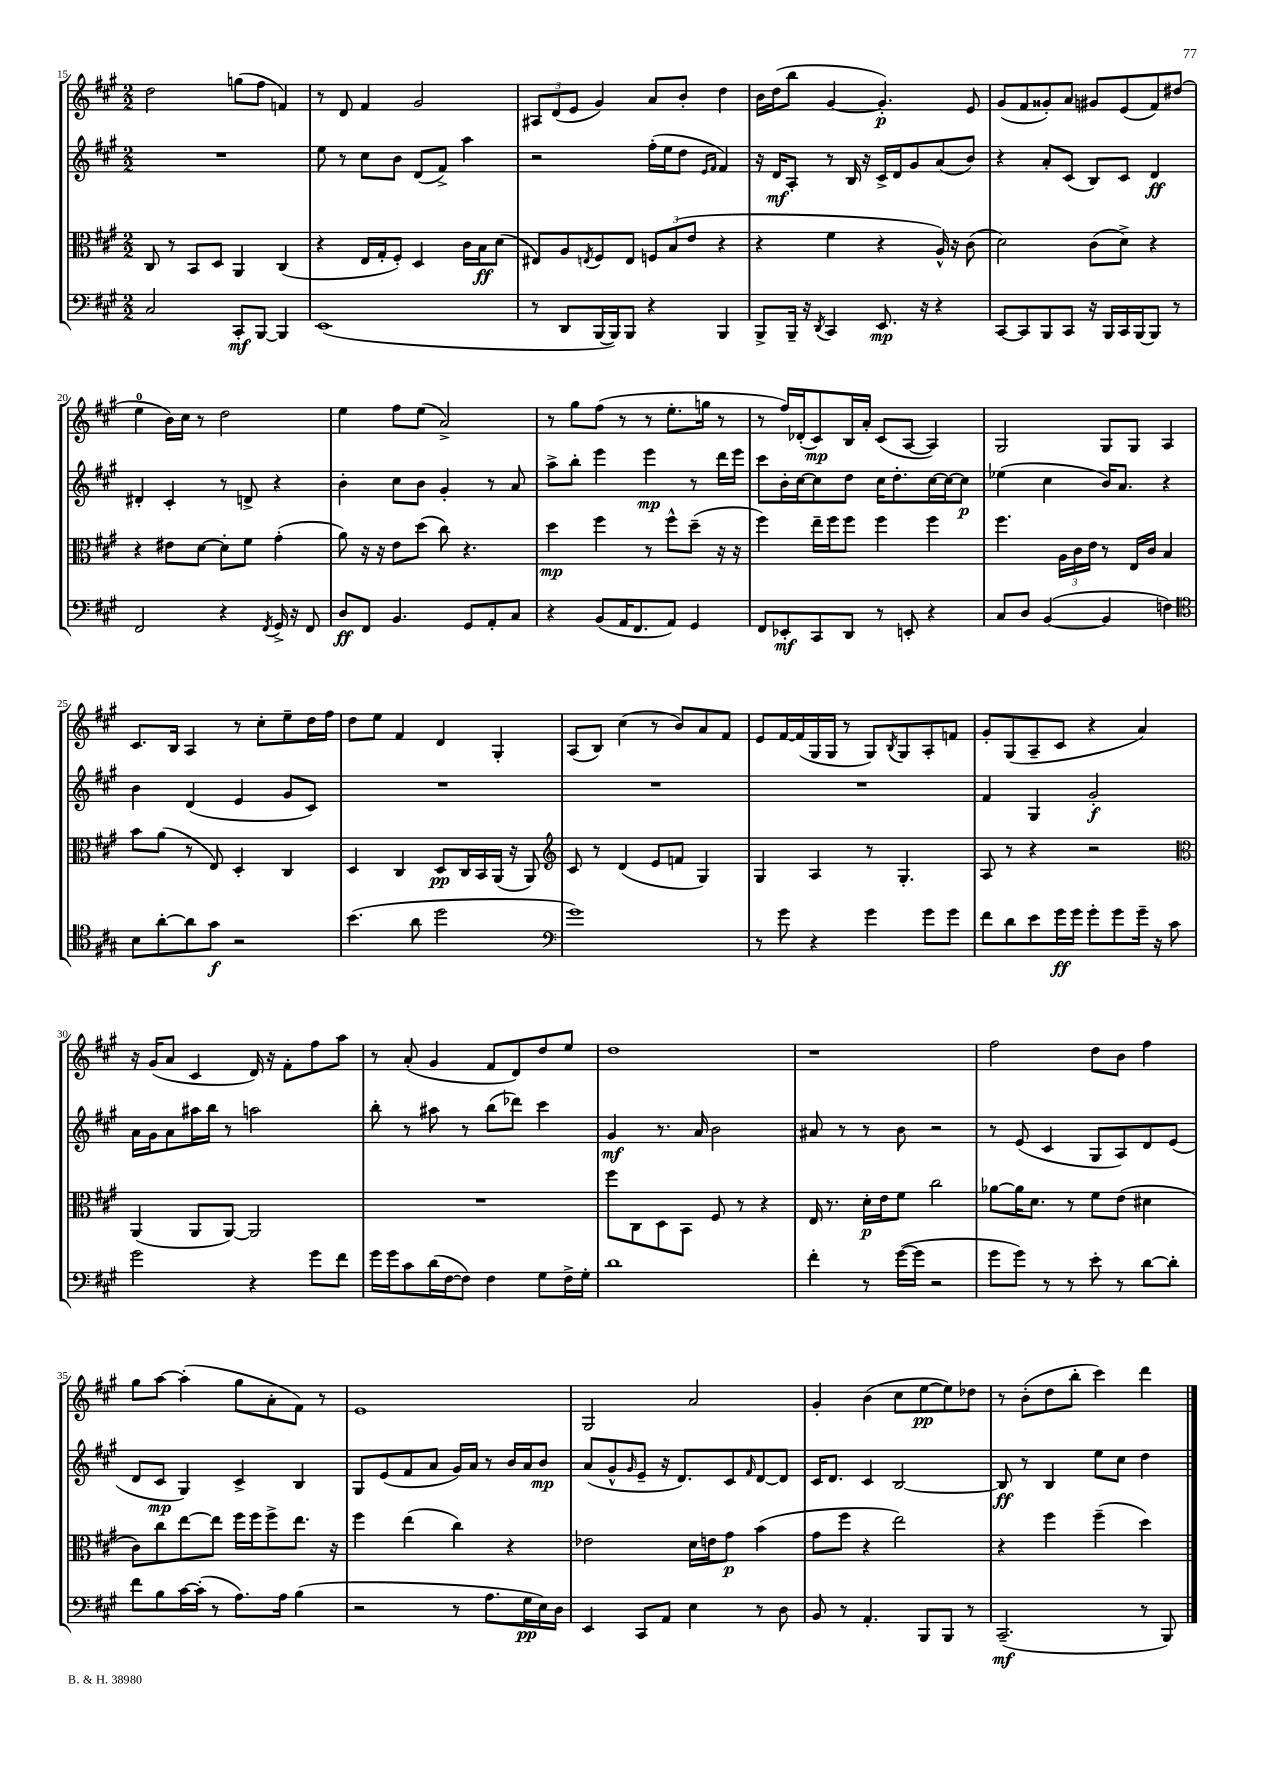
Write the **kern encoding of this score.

**kern	**dynam	**kern	**dynam	**kern	**dynam	**kern	**dynam
*part4	*part4	*part3	*part3	*part2	*part2	*part1	*part1
*staff4	*staff4	*staff3	*staff3	*staff2	*staff2	*staff1	*staff1
*clefF4	*	*clefC3	*	*clefG2	*	*clefG2	*
*k[f#c#g#]	*	*k[f#c#g#]	*	*k[f#c#g#]	*	*k[f#c#g#]	*
*M2/2	*	*M2/2	*	*M2/2	*	*M2/2	*
=15	=15	=15	=15	=15	=15	=15	=15
2C#/	.	8C#/	.	1r	.	2dd\	.
.	.	8r	.	.	.	.	.
.	.	8BB/L	.	.	.	.	.
.	.	8D/J	.	.	.	.	.
8CC#'/L	mf	4AA/	.	.	.	(8ggn\L	.
[8BBB/J	.	.	.	.	.	8ff#\J	.
4BBB/]	.	(4C#/	.	.	.	4fn/)	.
=16	=16	=16	=16	=16	=16	=16	=16
(1EE	.	4r	.	8ee\	.	8r	.
.	.	.	.	8r	.	8d/	.
.	.	16E/LL	.	8cc#\L	.	4f#/	.
.	.	16G#'/J	.	.	.	.	.
.	.	8F#'/J)	.	8b\J	.	.	.
.	.	4D/	.	(8d/L	.	2g#/	.
.	.	.	.	8f#^/J)	.	.	.
.	.	16c#\LL	.	4aa\	.	.	.
.	.	16B\J	ff	.	.	.	.
.	.	(8d\J	.	.	.	.	.
=17	=17	=17	=17	=17	=17	=17	=17
8r	.	8E#X/L)	.	2r	.	12A#X/L	.
.	.	.	.	.	.	(12d/	.
8DD/L	.	8A/	.	.	.	.	.
.	.	.	.	.	.	12e/J	.
.	.	8qEn/	.	.	.	.	.
[16BBB/L	.	8F#/	.	.	.	4g#/)	.
16BBB/J])	.	.	.	.	.	.	.
8BBB/J	.	8E/J	.	.	.	.	.
4r	.	12Fn/L	.	(16ff#'\LL	.	8a/L	.
.	.	.	.	16ee\J	.	.	.
.	.	(12B/	.	.	.	.	.
.	.	.	.	8dd\J	.	8b'/J	.
.	.	12e/J	.	.	.	.	.
.	.	.	.	16qqe/LL	.	.	.
.	.	.	.	16qqf#/JJ	.	.	.
4BBB/	.	4r	.	4f#/)	.	4dd\	.
=18	=18	=18	=18	=18	=18	=18	=18
8BBB^/L	.	4r	.	16r	.	16b\LL	.
.	.	.	.	16d/KL	mf	(16dd\J	.
16BBB~/Jk	.	.	.	8A'/J	.	8bb\J	.
16r	.	.	.	.	.	.	.
8qDD/	.	.	.	.	.	.	.
4CC#/	.	4f#\	.	8r	.	[4g#/	.
.	.	.	.	16B/	.	.	.
.	.	.	.	16r	.	.	.
8.EE/	mp	4r	.	16c#^/LL	.	4.g#'/])	p
.	.	.	.	16d/J	.	.	.
.	.	.	.	8g#/	.	.	.
16r	.	.	.	.	.	.	.
4r	.	16A^^/)	.	(8a/	.	.	.
.	.	16r	.	.	.	.	.
.	.	(8c#\	.	8b/J)	.	8e/	.
=19	=19	=19	=19	=19	=19	=19	=19
[8CC#/L	.	2d\)	.	4r	.	(8g#/L	.
8CC#/]	.	.	.	.	.	8f#/	.
8BBB/	.	.	.	8a'/L	.	8g##X'/)	.
8CC#/J	.	.	.	(8c#/J	.	8a/J	.
16r	.	(8c#\L	.	8B/L)	.	8g#X/L	.
16BBB/LL	.	.	.	.	.	.	.
16CC#/	.	8d^\J)	.	8c#/J	.	(8e/	.
[16BBB/J	.	.	.	.	.	.	.
8BBB/J]	.	4r	.	4d/	ff	8f#/)	.
8r	.	.	.	.	.	(8dd#X/J	.
!!LO:LB:g=z
=20	=20	=20	=20	=20	=20	=20	=20
2FF#/	.	4r	.	4d#X'/	.	4ee\	.
.	.	8e#X\L	.	4c#'/	.	16b\LL)	.
.	.	.	.	.	.	16cc#\JJ	.
.	.	[8d\J	.	.	.	8r	.
4r	.	8d'\L]	.	8r	.	2dd\	.
.	.	8f#\J	.	8dn^/	.	.	.
8qFF#/	.	.	.	.	.	.	.
16GG#^/	.	(4g#'\	.	4r	.	.	.
16r	.	.	.	.	.	.	.
8FF#/	.	.	.	.	.	.	.
=21	=21	=21	=21	=21	=21	=21	=21
8D/L	ff	8a\)	.	4b'\	.	4ee\	.
8FF#/J	.	16r	.	.	.	.	.
.	.	16r	.	.	.	.	.
4.BB/	.	8e\L	.	8cc#\L	.	8ff#\L	.
.	.	(8dd\J	.	8b\J	.	(8ee\J	.
.	.	8cc#\)	.	4g#'/	.	2a^/)	.
8GG#/L	.	4.r	.	.	.	.	.
8AA'/	.	.	.	8r	.	.	.
8C#/J	.	.	.	8a/	.	.	.
=22	=22	=22	=22	=22	=22	=22	=22
4r	.	4dd\	mp	8aa^\L	.	8r	.
.	.	.	.	8bb'\J	.	8gg#\L	.
(8BB/L	.	4ff#\	.	4eee\	.	(8ff#\J	.
16AA/K	.	.	.	.	.	8r	.
8.FF#/	.	.	.	.	.	.	.
.	.	8r	.	4eee\	mp	8r	.
8AA/J)	.	8ff#^^\L	.	.	.	8.ee'\L	.
4GG#/	.	(8dd~\J	.	8r	.	.	.
.	.	.	.	.	.	16ggn\Jk	.
.	.	16r	.	16ddd\LL	.	8r	.
.	.	16r	.	16eee\JJ	.	.	.
=23	=23	=23	=23	=23	=23	=23	=23
8FF#/L	.	4ff#\)	.	8ccc#\L	.	8r	.
8EE-X'/	mf	.	.	16b'\L	.	16ff#/LL)	.
.	.	.	.	[16cc#\J	.	(16d-X'/J	.
8CC#/	.	16ee~\LL	.	8cc#\]	.	8c#/)	mp
.	.	16ff#\J	.	.	.	.	.
8DD/J	.	8ff#\J	.	8dd\J	.	16B/L	.
.	.	.	.	.	.	16a'/JJ	.
8r	.	4ff#\	.	16cc#\KL	.	(8c#/L	.
.	.	.	.	8.dd'\	.	.	.
8EEn'/	.	.	.	.	.	[8A/J	.
4r	.	4ff#\	.	[16cc#\L	.	4A/])	.
.	.	.	.	16cc#\J_	.	.	.
.	.	.	.	8cc#\J]	p	.	.
=24	=24	=24	=24	=24	=24	=24	=24
8C#/L	.	4.ff#\	.	(4ee-X\	.	2G#/	.
8D/J	.	.	.	.	.	.	.
([4BB/	.	.	.	4cc#\	.	.	.
.	.	24A\LL	.	.	.	.	.
.	.	24c#\	.	.	.	.	.
.	.	24e\JJ	.	.	.	.	.
4BB/]	.	8r	.	16b/KL)	.	8G#/L	.
.	.	.	.	8.a/J	.	.	.
.	.	16E/LL	.	.	.	8G#/J	.
.	.	16c#/JJ	.	.	.	.	.
4Fn\)	.	4B/	.	4r	.	4A/	.
!!LO:LB:g=z
=25	=25	=25	=25	=25	=25	=25	=25
*clefC4	*	*	*	*	*	*	*
8B\L	.	8b\L	.	4b\	.	8.c#/L	.
[8a'\	.	(8a\J	.	.	.	.	.
.	.	.	.	.	.	16B/Jk	.
8a\]	.	8r	.	(4d/	.	4A/	.
8g#\J	f	8E/)	.	.	.	.	.
2r	.	4D'/	.	4e/	.	8r	.
.	.	.	.	.	.	8cc#'\L	.
.	.	4C#/	.	8g#/L	.	8ee~\	.
.	.	.	.	8c#/J)	.	16dd\L	.
.	.	.	.	.	.	16ff#\JJ	.
=26	=26	=26	=26	=26	=26	=26	=26
(4.b\	.	4D/	.	1r	.	8dd\L	.
.	.	.	.	.	.	8ee\J	.
.	.	4C#/	.	.	.	4f#/	.
8a\	.	.	.	.	.	.	.
2dd\	.	8D/L	pp	.	.	4d/	.
.	.	16C#/L	.	.	.	.	.
.	.	16BB/	.	.	.	.	.
.	.	(16AA/JJ	.	.	.	4G#'/	.
.	.	16r	.	.	.	.	.
.	.	8AA/)	.	.	.	.	.
=27	=27	=27	=27	=27	=27	=27	=27
*clefF4	*	*clefG2	*	*	*	*	*
1g#)	.	8c#/	.	1r	.	(8A/L	.
.	.	8r	.	.	.	8B/J)	.
.	.	(4d/	.	.	.	(4cc#\	.
.	.	8e/L	.	.	.	8r	.
.	.	8fn/J	.	.	.	8b/L)	.
.	.	4G#/)	.	.	.	8a/	.
.	.	.	.	.	.	8f#/J	.
=28	=28	=28	=28	=28	=28	=28	=28
8r	.	4G#/	.	1r	.	8e/L	.
8g#\	.	.	.	.	.	[16f#/L	.
.	.	.	.	.	.	(16f#/]	.
4r	.	4A/	.	.	.	16G#/	.
.	.	.	.	.	.	16G#/JJ	.
.	.	.	.	.	.	8r	.
4g#\	.	8r	.	.	.	8G#/L)	.
.	.	.	.	.	.	8qB/	.
.	.	4.G#'/	.	.	.	8G#/	.
8g#\L	.	.	.	.	.	8A'/	.
8g#\J	.	.	.	.	.	8fn/J	.
=29	=29	=29	=29	=29	=29	=29	=29
8f#\L	.	8A/	.	4f#/	.	8g#'/L	.
8d\	.	8r	.	.	.	(8G#/	.
8e\	.	4r	.	4G#/	.	8A~/	.
16g#\L	ff	.	.	.	.	8c#/J	.
16g#\JJ	.	.	.	.	.	.	.
8g#'\L	.	2r	.	2g#'/	f	4r	.
8g#\	.	.	.	.	.	.	.
16g#~\Jk	.	.	.	.	.	4a/)	.
16r	.	.	.	.	.	.	.
8c#\	.	.	.	.	.	.	.
!!LO:LB:g=z
=30	=30	=30	=30	=30	=30	=30	=30
*	*	*clefC3	*	*	*	*	*
2g#\	.	(4AA/	.	16a\LL	.	16r	.
.	.	.	.	16g#\J	.	(16g#/KL	.
.	.	.	.	8a\	.	8a/J	.
.	.	8AA/L	.	16aa#X\L	.	4c#/	.
.	.	.	.	16bb\JJ	.	.	.
.	.	[8AA/J)	.	8r	.	.	.
4r	.	2AA/]	.	2aan\	.	16d/)	.
.	.	.	.	.	.	16r	.
.	.	.	.	.	.	8f#'\L	.
8g#\L	.	.	.	.	.	8ff#\	.
8f#\J	.	.	.	.	.	8aa\J	.
=31	=31	=31	=31	=31	=31	=31	=31
16g#\LL	.	1r	.	8bb'\	.	8r	.
16g#\J	.	.	.	.	.	.	.
8c#\	.	.	.	8r	.	(8a'/	.
(16d\L	.	.	.	8aa#X\	.	4g#/	.
[16F#\J	.	.	.	.	.	.	.
8F#\J])	.	.	.	8r	.	.	.
4F#\	.	.	.	(8bb\L	.	8f#/L	.
.	.	.	.	8ddd-X\J)	.	8d/)	.
8G#\L	.	.	.	4ccc#\	.	8dd/	.
16F#^\L	.	.	.	.	.	8ee/J	.
16G#'\JJ	.	.	.	.	.	.	.
=32	=32	=32	=32	=32	=32	=32	=32
1d	.	8ff#\L	.	4g#/	mf	1dd	.
.	.	8C#\	.	.	.	.	.
.	.	8D\	.	8.r	.	.	.
.	.	8BB\J	.	.	.	.	.
.	.	.	.	16a/	.	.	.
.	.	8F#/	.	2b\	.	.	.
.	.	8r	.	.	.	.	.
.	.	4r	.	.	.	.	.
=33	=33	=33	=33	=33	=33	=33	=33
4f#'\	.	16E/	.	8a#X/	.	1r	.
.	.	8.r	.	.	.	.	.
.	.	.	.	8r	.	.	.
8r	.	16d'\LL	p	8r	.	.	.
.	.	16e\J	.	.	.	.	.
([16g#\LL	.	8f#\J	.	8b\	.	.	.
16g#\JJ]	.	.	.	.	.	.	.
2r	.	2cc#\	.	2r	.	.	.
=34	=34	=34	=34	=34	=34	=34	=34
8g#\L	.	[8a-X\L	.	8r	.	2ff#\	.
8g#\J)	.	16a-\K]	.	(8e/	.	.	.
.	.	8.d\J	.	.	.	.	.
8r	.	.	.	4c#/	.	.	.
8r	.	8r	.	.	.	.	.
8e'\	.	8f#\L	.	8G#/L	.	8dd\L	.
8r	.	(8e\J	.	8A/)	.	8b\J	.
[8d\L	.	4d#X\	.	8d/	.	4ff#\	.
8d'\J]	.	.	.	(8e/J	.	.	.
!!LO:LB:g=z
=35	=35	=35	=35	=35	=35	=35	=35
8f#\L	.	8c#\L)	.	8d/L	.	8gg#\L	.
8B\	.	8cc#\	.	8c#/J	mp	[8aa\J	.
[16c#\L	.	[8ee\	.	4G#/)	.	(4aa'\]	.
(16c#'\JJ]	.	.	.	.	.	.	.
8r	.	8ee\J]	.	.	.	.	.
8.A\L)	.	16ff#\LL	.	4c#^/	.	8gg#\L	.
.	.	16ff#\J	.	.	.	.	.
.	.	8ff#^\	.	.	.	8a'\	.
16A\Jk	.	.	.	.	.	.	.
(4B\	.	8.ee\J	.	4B/	.	8f#\J)	.
.	.	.	.	.	.	8r	.
.	.	16r	.	.	.	.	.
=36	=36	=36	=36	=36	=36	=36	=36
2r	.	4ff#\	.	8G#/L	.	1e	.
.	.	.	.	(8e/	.	.	.
.	.	(4ee\	.	8f#/	.	.	.
.	.	.	.	8a/J	.	.	.
8r	.	4cc#\)	.	16g#/LL)	.	.	.
.	.	.	.	16a/JJ	.	.	.
8.A\L	.	.	.	8r	.	.	.
.	.	4r	.	16b/LL	.	.	.
16G#\L	pp	.	.	16a/J	.	.	.
16E\)	.	.	.	8b/J	mp	.	.
16D\JJ	.	.	.	.	.	.	.
=37	=37	=37	=37	=37	=37	=37	=37
4EE/	.	2e-X\	.	(8a/L	.	2G#/	.
.	.	.	.	8g#^^/	.	.	.
.	.	.	.	16qqg#/	.	.	.
8CC#/L	.	.	.	8e~/J	.	.	.
8AA/J	.	.	.	16r	.	.	.
.	.	.	.	8.d/L)	.	.	.
4E\	.	16d\LL	.	.	.	2a/	.
.	.	16en\J	.	.	.	.	.
.	.	8g#\J	p	8c#/	.	.	.
.	.	.	.	16qqf#/	.	.	.
8r	.	(4b\	.	[8d/	.	.	.
8D\	.	.	.	8d/J]	.	.	.
=38	=38	=38	=38	=38	=38	=38	=38
8BB/	.	8g#\L	.	16c#/KL	.	4g#'/	.
.	.	.	.	8.d/J	.	.	.
8r	.	8ff#\J	.	.	.	.	.
4.AA'/	.	4r	.	4c#/	.	(4b\	.
.	.	2ee\)	.	[2B/	.	8cc#\L	.
8BBB/L	.	.	.	.	.	[8ee\	pp
8BBB/J	.	.	.	.	.	8ee\])	.
8r	.	.	.	.	.	8dd-X\J	.
=39	=39	=39	=39	=39	=39	=39	=39
(2.CC#~/	mf	4r	.	8B/]	ff	8r	.
.	.	.	.	8r	.	(8b'\L	.
.	.	4ff#\	.	4B/	.	8dd\	.
.	.	.	.	.	.	8bb'\J	.
.	.	(4ff#~\	.	8ee\L	.	4ccc#\)	.
.	.	.	.	8cc#\J	.	.	.
8r	.	4dd\)	.	4dd\	.	4ddd\	.
8BBB/)	.	.	.	.	.	.	.
==	==	==	==	==	==	==	==
*-	*-	*-	*-	*-	*-	*-	*-
